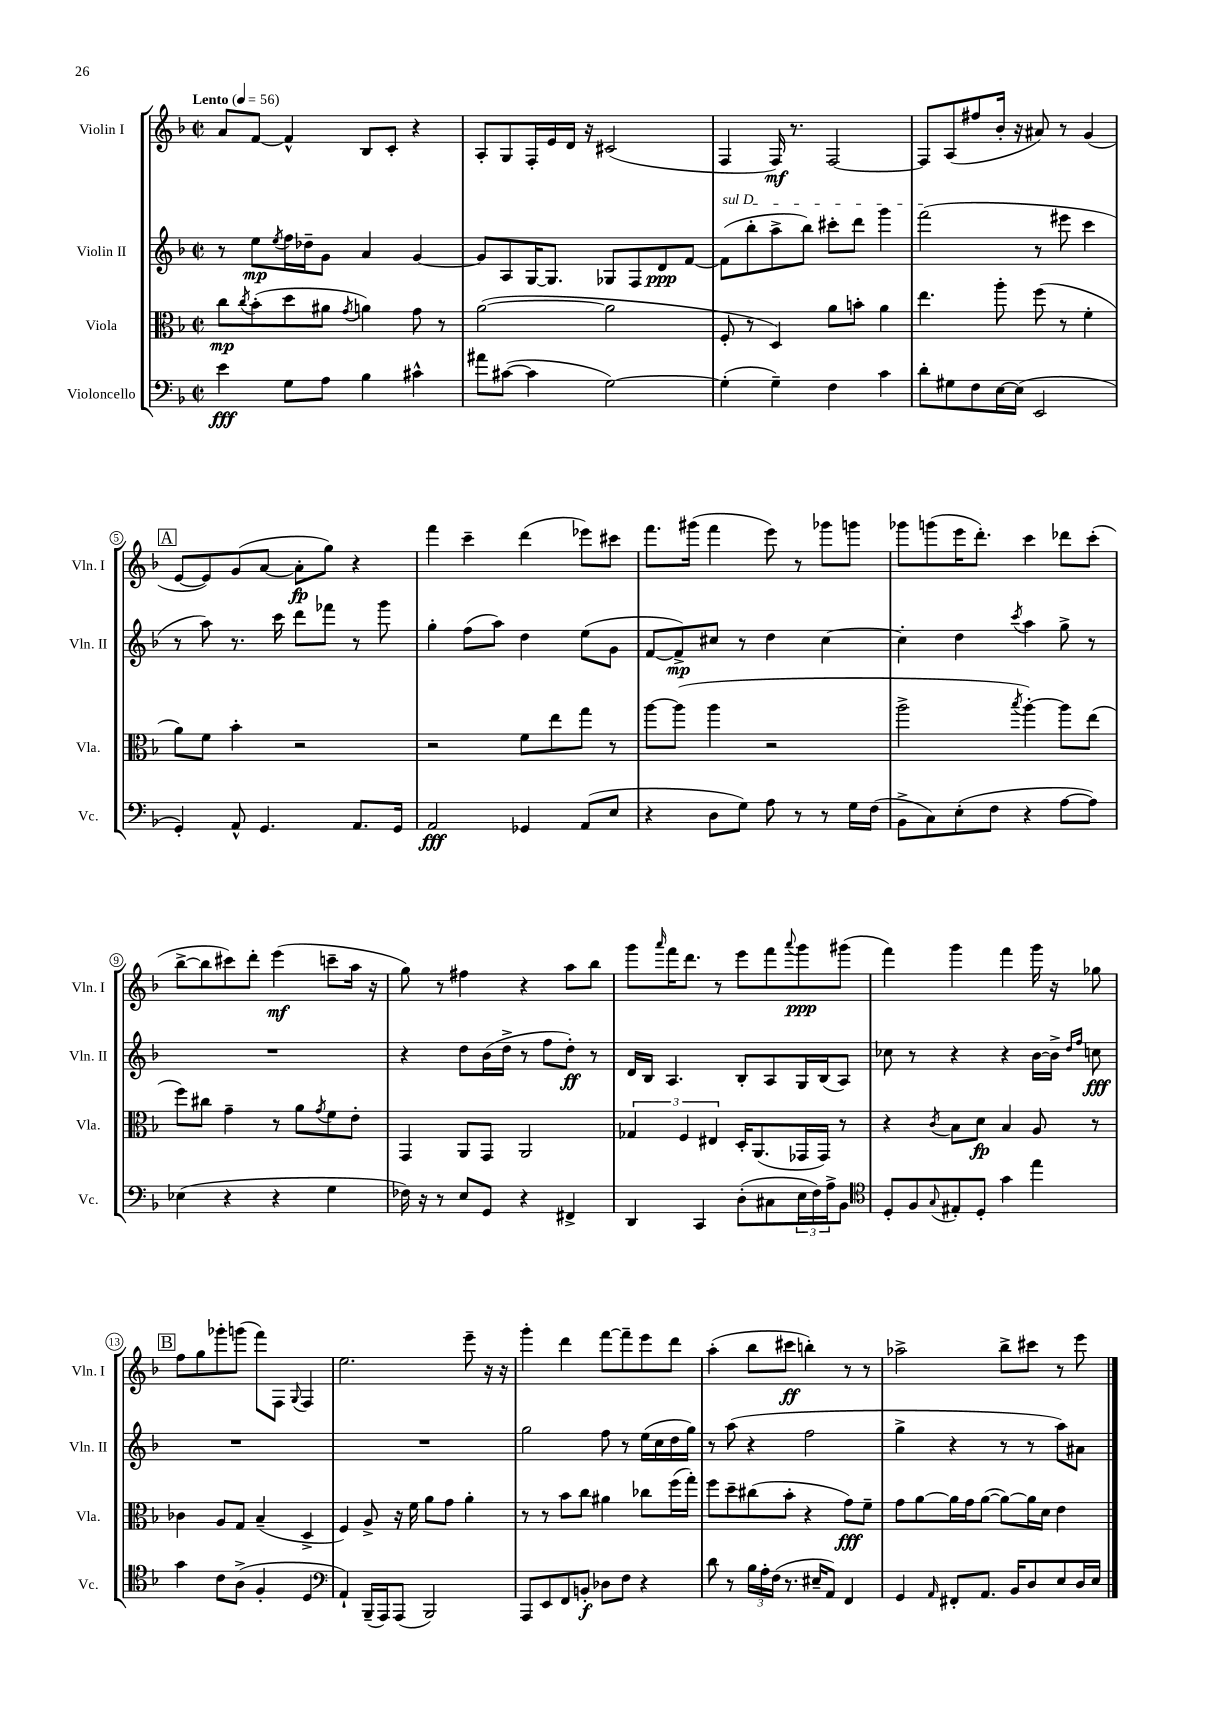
<<
\new StaffGroup <<
\new Staff = "s0" \with { instrumentName = "Violin I" shortInstrumentName = "Vln. I" } {
    \clef treble \key f \major \defaultTimeSignature \time 2/2 \tempo "Lento" 4 = 56
    a'8 f'8~ f'4-^ bes8 c'8-. r4 |
    a8-. g8 f16-. e'16 d'16 r16 cis'2( |
    f4 f16\mf) r8. f2~ |
    f8 a8( fis''8 bes'16-. r16 ais'8) r8 g'4( |
    \mark \markup { \box "A" } e'8~ e'8) g'8( a'8~ a'8-.\fp g''8) r4 |
    f'''4 c'''4-- d'''4( ees'''8) cis'''8 |
    f'''8. gis'''16( f'''4 e'''8) r8 ges'''8 g'''8 |
    ges'''8 g'''8( e'''16 d'''8.-.) c'''4 des'''8 c'''8-.( |
    bes''8~-> bes''8 cis'''8) d'''8-. e'''4\mf( c'''8-- a''16 r16 |
    g''8) r8 fis''4 r4 a''8 bes''8 |
    g'''8 \grace { a'''16 } f'''16 d'''8. r8 e'''8 f'''8 \appoggiatura { a'''8 } g'''8\ppp gis'''8( |
    f'''4) g'''4 f'''4 g'''16 r16 ges''8 |
    \mark \markup { \box "B" } f''8 g''8 ges'''8-. g'''8( f'''8) f8 \appoggiatura { g8 } f4 |
    e''2. e'''8-- r16 r16 |
    g'''4-. d'''4 f'''8~ f'''8-- e'''8 d'''8 |
    a''4-.( bes''8 cis'''8\ff b''4-.) r8 r8 |
    aes''2-> bes''8-> cis'''8 r8 e'''8 \bar "|." |
}
\new Staff = "s1" \with { instrumentName = "Violin II" shortInstrumentName = "Vln. II" } {
    \clef treble \key f \major \defaultTimeSignature \time 2/2
    r8 e''8\mp \acciaccatura { e''8 } f''16 des''16-- g'8 a'4 g'4~ |
    g'8 a8 g16~ g8. ges8 f8 d'8\ppp f'8~ |
    \once \override TextSpanner.bound-details.left.text = \markup { \italic "sul D" } f'8\startTextSpan( bes''8-. a''8-> bes''8) cis'''8-. d'''8 g'''4 |
    f'''2\stopTextSpan( r8 eis'''8 c'''4 |
    \mark \markup { \box "A" } r8 a''8) r8. c'''16 d'''8 fes'''8 r8 g'''8 |
    g''4-. f''8( a''8) d''4 e''8( g'8 |
    f'8~ f'8->\mp) cis''8 r8 d''4 cis''4~ |
    cis''4-. d''4 \acciaccatura { c'''8 } a''4 g''8-> r8 |
    R1 |
    r4 d''8 bes'16( d''16-> r8 f''8 d''8-.\ff) r8 |
    d'16 bes16 a4. bes8-. a8 g16 bes16( a8) |
    ces''8 r8 r4 r4 bes'16~ bes'16-> \grace { d''16 f''16 } c''8\fff |
    \mark \markup { \box "B" } R1 |
    R1 |
    g''2 f''8 r8 e''16( c''16 d''16 g''16) |
    r8 a''8( r4 f''2 |
    g''4-> r4 r8 r8 a''8) ais'8 \bar "|." |
}
\new Staff = "s2" \with { instrumentName = "Viola" shortInstrumentName = "Vla." } {
    \clef alto \key f \major \defaultTimeSignature \time 2/2
    c''8\mp \acciaccatura { c''8 } bes'8-.( d''8 ais'8 \acciaccatura { g'8 } a'4) g'8 r8 |
    a'2~( a'2 |
    f8-. r8 d4) a'8 b'8-. a'4 |
    e''4. a''8-. f''8( r8 f'4-. |
    \mark \markup { \box "A" } a'8) f'8 bes'4-. r2 |
    r2 f'8 e''8 g''8 r8 |
    a''8~ a''8( a''4 r2 |
    a''2-> \acciaccatura { bes''8 } a''4~-.) a''8 e''8( |
    f''8) cis''8 g'4-- r8 a'8 \acciaccatura { g'8 } f'8 e'8-. |
    g,4 a,8 g,8 a,2 |
    \tuplet 3/2 { ges4 f4 eis4 } d16-. a,8.( ges,16 ges,16) r8 |
    r4 \acciaccatura { c'8 } bes8 d'8\fp bes4 a8 r8 |
    \mark \markup { \box "B" } ces'4 a8 g8 bes4--( d4-> |
    f4) a8-> r16 f'16 a'8 g'8 a'4-. |
    r8 r8 bes'8 c''8 ais'4 ces''8 f''16( g''16-.) |
    f''8 d''8-- cis''8( bes'8-. r4 g'8\fff) f'8-- |
    g'8 a'8~ a'16 g'16 a'8~( a'8~) a'16 d'16 e'4 \bar "|." |
}
\new Staff = "s3" \with { instrumentName = "Violoncello" shortInstrumentName = "Vc." } {
    \clef bass \key f \major \defaultTimeSignature \time 2/2
    e'4\fff g8 a8 bes4 cis'4-^ |
    ais'8 cis'8~( cis'4 g2~) |
    g4-.( g4--) f4 c'4 |
    d'8-. gis8 f8 e16~ e16( e,2 |
    \mark \markup { \box "A" } g,4-.) a,8-^ g,4. a,8. g,16 |
    a,2\fff ges,4 a,8( e8 |
    r4 d8 g8) a8 r8 r8 g16 f16( |
    bes,8-> c8) e8-.( f8 r4 a8~ a8) |
    ees4( r4 r4 g4 |
    fes16) r16 r8 e8 g,8 r4 fis,4-> |
    d,4 c,4 d8-.( cis8 \tuplet 3/2 { e16 f16) a16-> } bes,8 |
    \clef tenor d8-. f8 \appoggiatura { g8 } eis8-. d8-. g'4 e''4 |
    \mark \markup { \box "B" } g'4 c'8 a8->( f4-. d4 |
    \clef bass a,4-!) bes,,16--( a,,16) a,,8( bes,,2) |
    a,,8 e,8 f,8 b,8-.\f des8 f8 r4 |
    d'8 r8 \tuplet 3/2 { bes16 a16-. f16( } r8. eis16-- a,8) f,4 |
    g,4 \grace { a,16 } fis,8-. a,8. bes,16 d8 e8 d16 e16 \bar "|." |
}
>>
>>
\layout { \context { \Score \override BarNumber.stencil = #(make-stencil-circler 0.1 0.3 ly:text-interface::print) } }
